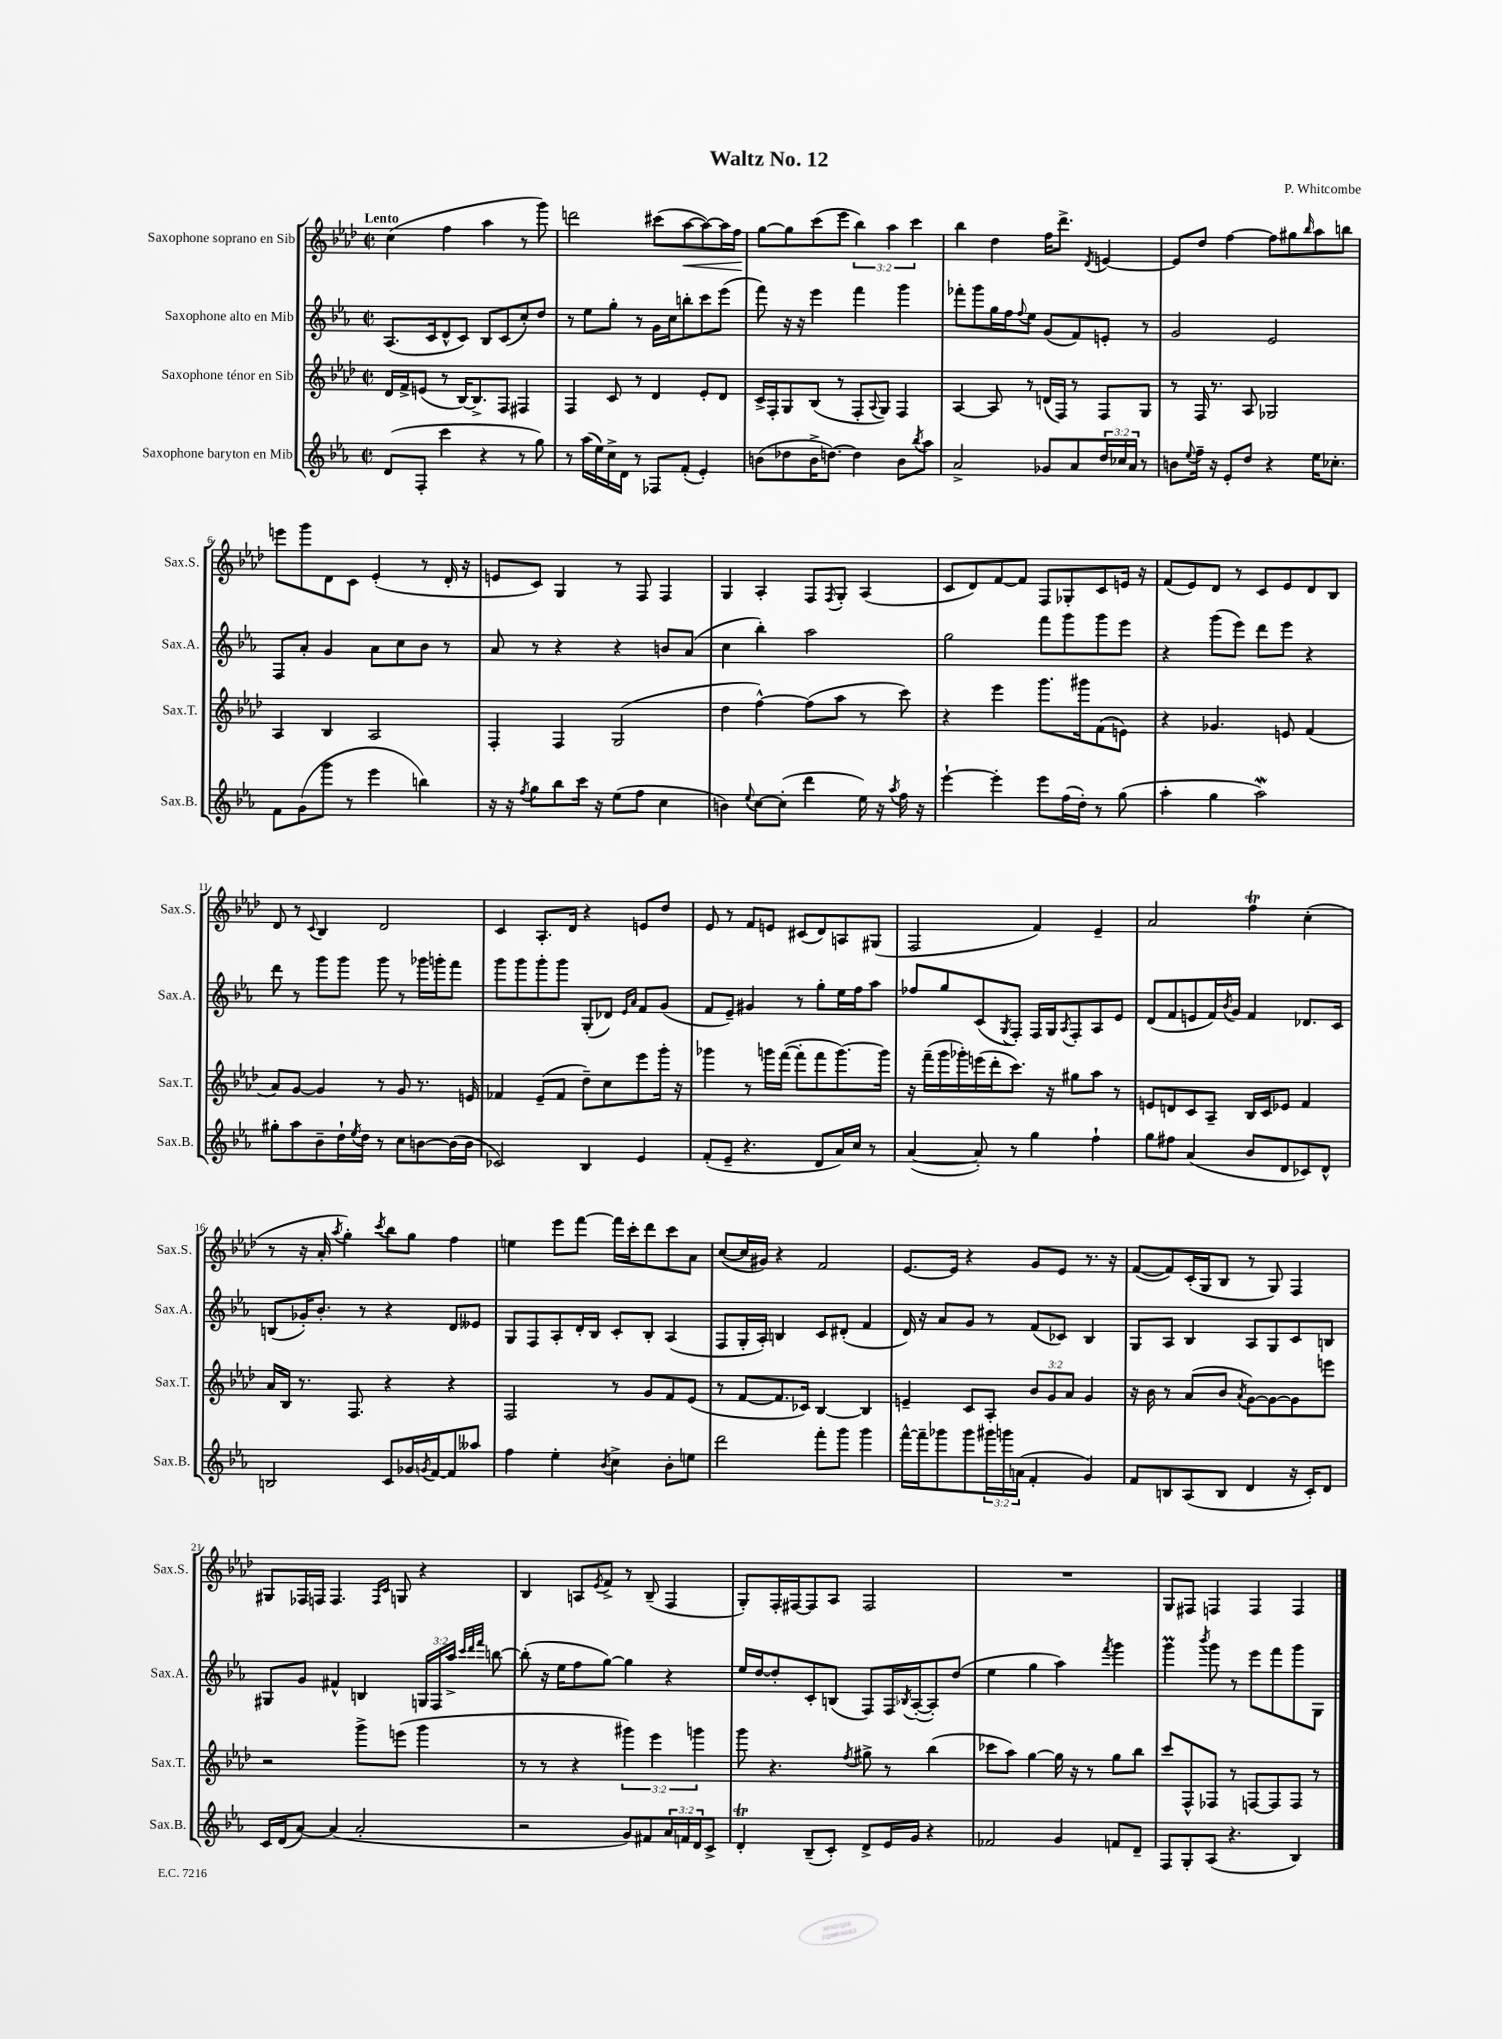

**kern	**kern	**kern	**kern
*staff4	*staff3	*staff2	*staff1
*clefG2	*clefG2	*clefG2	*clefG2
*k[b-e-a-]	*k[b-e-a-d-]	*k[b-e-a-]	*k[b-e-a-d-]
*M2/2	*M2/2	*M2/2	*M2/2
*met(c|)	*met(c|)	*met(c|)	*met(c|)
(8d	16d-	(8.A-	(4cc
.	16f^	.	.
8F'	(8e	.	.
.	.	16c	.
4ccc	8r	8d^^	4ff
.	[16B-)	8c)	.
.	8.B-^]	.	.
4r	.	8B-	4aa-
.	8F	(8c	.
8r	4F#	8cc')	8r
8gg)	.	8dd	8ggg)
=	=	=	=
8r	4F	8r	2ddd
(16aa-	.	8ee-	.
16ee-)	.	.	.
16cc^	8c	8gg'	.
16d	.	.	.
8r	8r	8r	.
8F-	4d-	16g	(8ccc#
.	.	16cc	.
(8f'	.	8bb'	[8aa-
4e-')	8e-'	8ccc	8aa-_)
.	8d-	(8eee-	16aa-]
.	.	.	16ff
=	=	=	=
(8b	16c^	8fff)	[8gg
.	16F'	.	.
8dd-	8G	16r	8gg]
.	.	16r	.
16b^	(8B-	4eee-	(8ccc
[8.dd)	.	.	.
.	8r	.	8eee-
4dd]	8F'	4fff	6bb-)
.	8qqA-	.	.
.	8G)	.	.
.	.	.	6aa-
8b	4F	4ggg	.
.	.	.	6ccc
8qbb-	.	.	.
8aa-	.	.	.
=	=	=	=
2a-^	[4A-	8fff-'	4bb-
.	.	8ggg	.
.	8A-]	16gg	4dd-
.	.	16ff	.
.	.	8qqff	.
.	8r	8ee-	.
8g-	(16d	(8g	16ff
.	16F)	.	8.ddd-^
8a-	8r	8f)	.
.	.	.	8qd-
24dd	8F	8e'	[4e
24cc-	.	.	.
24a-	.	.	.
8r	8G	8r	.
=	=	=	=
8b	8r	2g	8e]
8qqee-	.	.	.
16ff~	16F	.	8dd-
16r	8.r	.	.
8e-'	.	.	[4ff
8dd	8A-	.	.
4r	2G-	2e-	8ff]
.	.	.	8gg#
.	.	.	16qqbb-
16ee-	.	.	8aa-
8.cc-'	.	.	.
.	.	.	8bb
=	=	=	=
8f	4A-	8F	8eee
(8g	.	8a-'	8ggg
8ggg	4B-	4g	8d-
8r	.	.	8c
4eee-	2A-	8a-	(4e-'
.	.	8cc	.
4bb)	.	8b-	8r
.	.	8r	16d-'
.	.	.	16r
=	=	=	=
16r	4F'	8a-	8e
16r	.	.	.
8qff	.	.	.
8gg	.	8r	8c)
8bb-	4F	4r	4G
16ccc	.	.	.
16r	.	.	.
(8ee-	(2G	4r	8r
8ff	.	.	8F
4cc	.	8b	4F
.	.	(8a-	.
=	=	=	=
4b)	4dd-	4cc	4G
8qqee-	.	.	.
[8cc	[4ff^^)	4bb-')	4A-'
(8cc']	.	.	.
4ddd	(8ff]	2aa-	8F
.	.	.	8qF
.	8aa-	.	8G'
16ee-)	8r	.	(4A-
16r	.	.	.
8qaa-	.	.	.
16ff	8ccc)	.	.
16r	.	.	.
=	=	=	=
[4eee-`	4r	2gg	8c
.	.	.	8d-)
4eee-']	4eee-	.	[8f
.	.	.	8f]
8eee-	8.ggg	8fff	8F
(16ff	.	8ggg	8G-'
16dd')	16ggg#	.	.
8r	(8f	8ggg	8c
(8gg	8e)	8eee-	16e
.	.	.	16r
=	=	=	=
4aa-'	4r	4r	(8f
.	.	.	8e-)
4gg	4.g-	(8ggg	8d-
.	.	8eee-)	8r
2aa-)	.	8ddd	8c
.	8e	8eee-	8e-
.	(4f	4r	8d-
.	.	.	8B-
=	=	=	=
8gg#'	8a-)	8ddd	8d-
8aa-	[8g	8r	8r
.	.	.	8qqc
8b-~	4g]	8ggg	4B-
16dd`	.	8ggg	.
8qee-	.	.	.
16dd	.	.	.
8r	8r	8ggg	2d-
8cc	8g	8r	.
[8b	8.r	16ggg-	.
.	.	16ggg'	.
(16b]	.	8fff	.
16b	16e	.	.
=	=	=	=
2c-)	4f-	8ggg	4c
.	.	8ggg	.
.	(8e-~	8ggg'	8.A-'
.	8f-	8ggg	.
.	.	.	16d-
4B-	8dd-~)	(8G'	4r
.	8cc	8d-)	.
.	.	16qqe-	.
.	.	16qqa-	.
4e-	8eee-	8f	8e
.	16ggg'	(8g	8dd-
.	16r	.	.
=	=	=	=
(8f'	4ggg-	8f	8e-
8e-~	.	8e-~)	8r
4.r	8r	4g#	8f
.	16ggg	.	8e
.	([16fff	.	.
.	8fff']	8r	(8c#
8d	8fff	8gg'	8d-)
16a-)	[8.ggg)	16ee-	8A
16cc	.	16ff	.
8r	.	8aa-	(8G#
.	16ggg]	.	.
=	=	=	=
([4a-	16r	8ff-	2F
.	(16fff~	.	.
.	16ggg	8gg	.
.	16ggg-')	.	.
8a-'])	(16eee	(8c	.
.	16ddd-'	.	.
.	.	8qG	.
8r	8.ccc)	8F')	.
4gg	.	16F	4f)
.	16r	16G	.
.	.	8qA-	.
.	8gg#	8F'	.
4ff`	8aa-	8A-	4e-~
.	8r	8e-	.
=	=	=	=
8gg	8e	(8d	2a-
8ff#	8d	8f	.
(4a-	8c	8e	.
.	8A-~	16f)	.
.	.	8qb-	.
.	.	16g	.
8b-	16B-	4f	4ff
.	16c	.	.
8d	8e-	.	.
8c-)	4f	8.d-	(4cc'
8d^^	.	.	.
.	.	16c	.
=	=	=	=
2B	16a-	(8B	8r
.	16B-	.	.
.	8.r	16g-')	16r
.	.	8.b-'	16a-'
.	.	.	8qaa-
.	.	.	4gg')
.	8.F	.	.
.	.	8r	.
.	.	.	8qccc
8c	4r	4r	8bb-
16g-	.	.	8gg
8qg	.	.	.
[16f	.	.	.
8f]	4r	8d	4ff
8aa--	.	8e--	.
=	=	=	=
4ff	2F	8G	4ee
.	.	8F	.
4ee-'	.	8A-'	8eee-
.	.	16d'	[8fff
.	.	16B-	.
8qb-	.	.	.
4cc^	8r	8c'	16fff]
.	.	.	16ccc'
.	8g	8B-'	8ddd-
8b-'	8f	(4A-	8ccc
8ee	(8e-	.	8a-
=	=	=	=
2ddd	8r	8F	([8cc
.	[8f	16G'	16cc]
.	.	16A-')	16g#)
.	8.f]	4B	4r
.	16c-)	.	.
8fff'	[4B-	8c	2f
8ggg	.	(8d#'	.
4ggg	4B-]	4f	.
=	=	=	=
[16fff^^	4e~	16d)	[8.e-
16fff~]	.	16r	.
8ggg-	.	8a-	.
.	.	.	16e-]
8ggg-	8c	8g	4r
24ggg#	8A-'	8r	.
24ggg	.	.	.
(24a	.	.	.
4f'	12b-	(8f	8g
.	12g	.	.
.	.	8c-)	8e-
.	12a-	.	.
4g)	4g	4B-	8.r
.	.	.	16r
=	=	=	=
8f	16r	8G	([8f
.	16b-	.	.
8B	8r	8A-	8f])
(8A-	(8a-	4B-	(16c'
.	.	.	16G
8B	8b-	.	8B-
.	8qa-	.	.
4d	[8g)	8A-	8r
.	8g_	8G	8G)
16r	8g]	8c	4F
16c')	.	.	.
8d	8eee	8B	.
=	=	=	=
16c	2r	8G#	8G#
(16d	.	.	.
[8a-)	.	8g	16F-
.	.	.	16F
(4a-]	.	4f#^^	4.F
2a-'	8ggg^	4B	.
.	.	.	16qqF
.	.	.	16qqc
.	(8eee	.	8G
.	4ggg	24G	4r
.	.	24F	.
.	.	24aa-^	.
.	.	32qqccc	.
.	.	32qqddd	.
.	.	32qqfff	.
.	.	[8bb	.
=	=	=	=
2r	8r	(8bb']	4B-
.	8r	16r	.
.	.	16ee-	.
.	4r	8ff	8A
.	.	.	8qe-
.	.	[8gg)	8f^
8g)	6ggg#)	4gg]	8r
8f#	.	.	(8B-~
.	6eee-	.	.
24a-	.	4r	4F
24f	.	.	.
24d	6ggg	.	.
8c^	.	.	.
=	=	=	=
4d'	8ggg	16ee-	8G')
.	.	[16dd	.
.	4.r	8dd']	16F'
.	.	.	[16F#
(8B-~	.	8c'	8F#]
8c')	.	(8B	8A-
.	8qff	.	.
8d^	8gg#^	8F)	2F#
16e-	8r	16F	.
.	.	8qB-	.
16g	.	([16A-'	.
4r	(4bb-	8A-'])	.
.	.	(8dd	.
=	=	=	=
2f-	8ccc-	4ee-	1r
.	8aa-)	.	.
.	[4gg	4gg	.
4g	16gg]	4aa-)	.
.	16r	.	.
.	8r	.	.
.	.	8qfff	.
8f	8gg	4ggg	.
8d~	8bb-	.	.
=	=	=	=
8F	8ccc	4ggg	8G
8G'	8F^^	.	8F#
.	.	8qbbb-	.
(8A-	8F-	8ggg	4F
4.r	8r	8r	.
.	[8F	8eee-	4F
.	8F]	8fff	.
4B-)	8F	8ggg	4F
.	8r	8G	.
==	==	==	==
*-	*-	*-	*-
